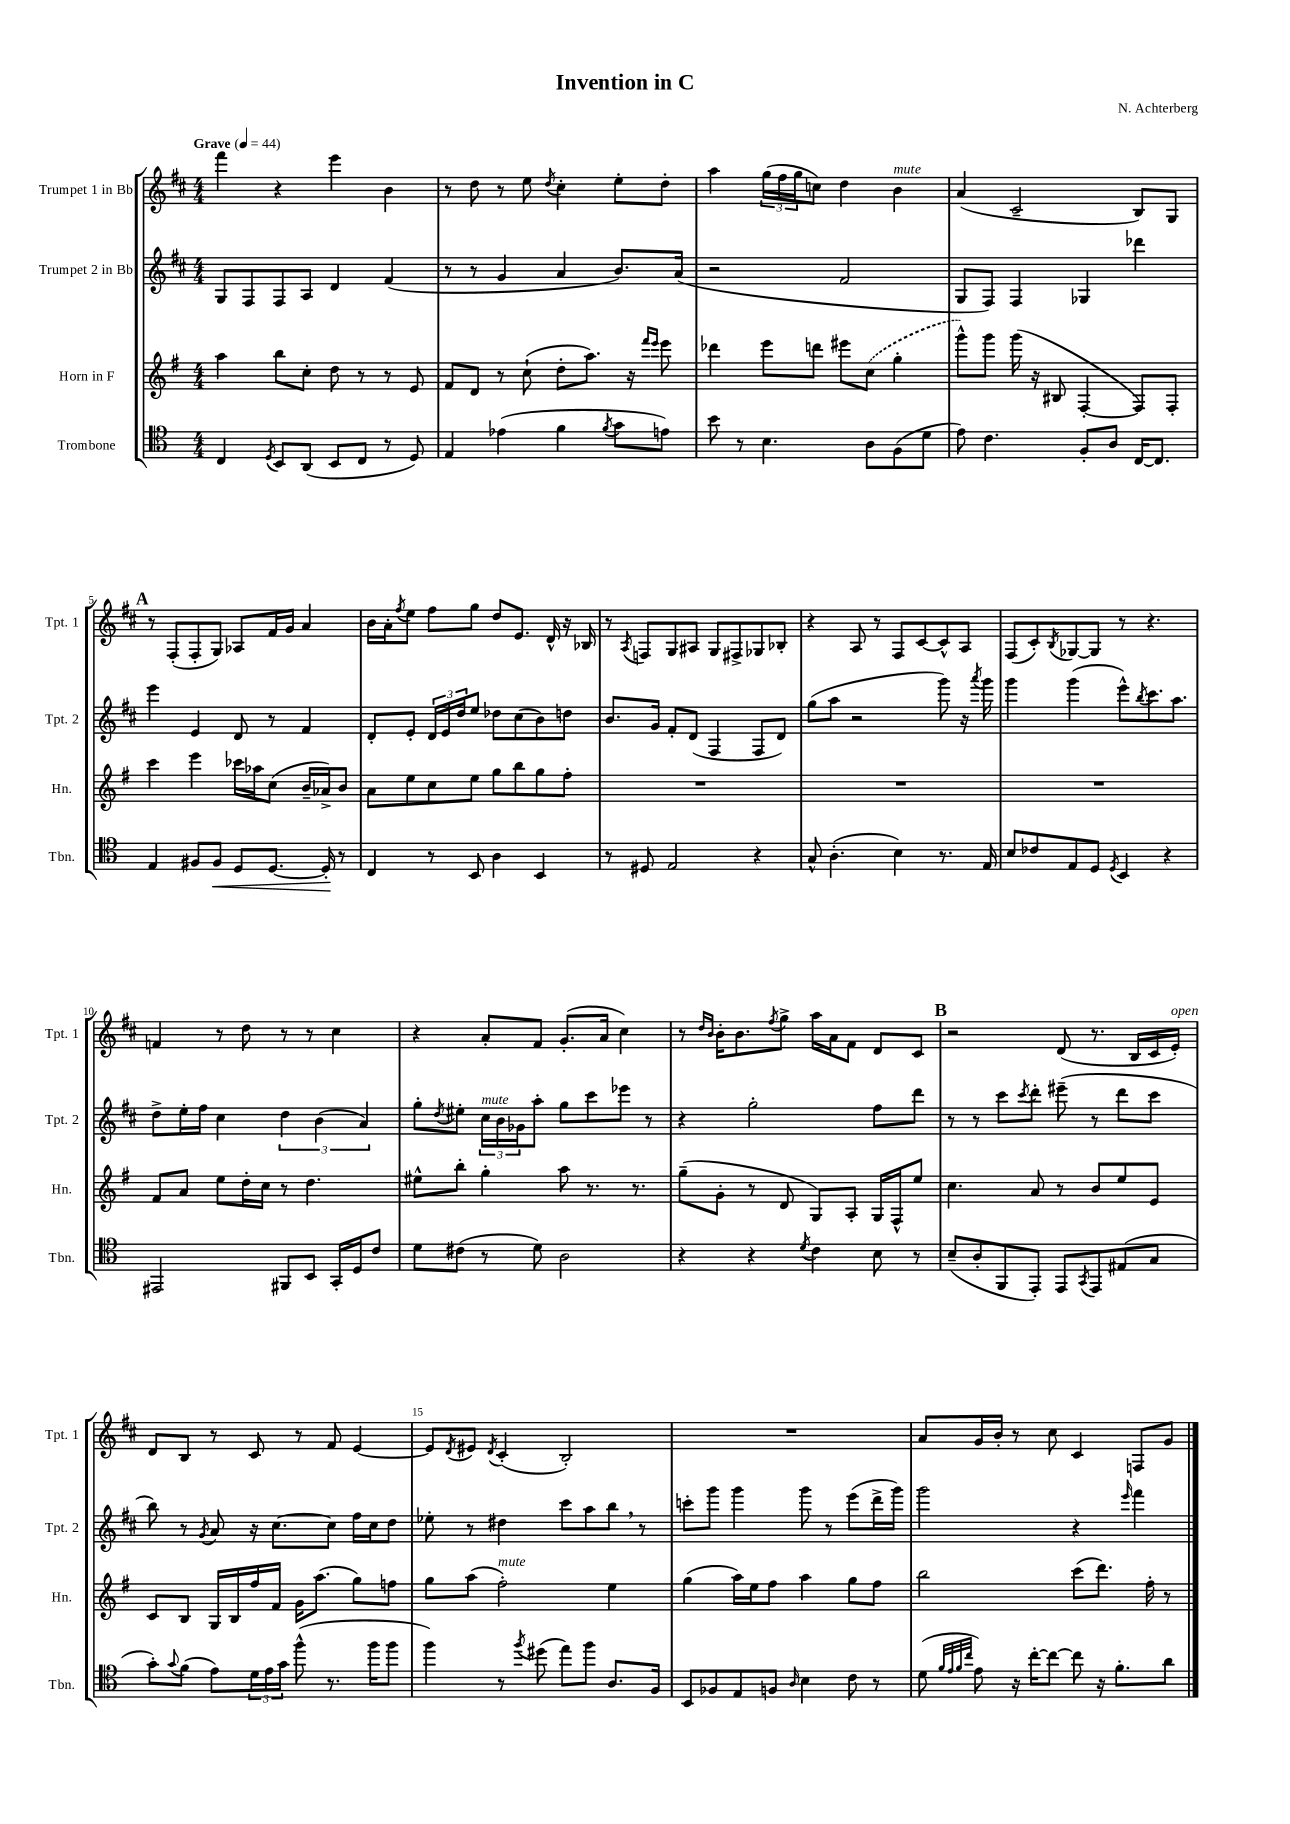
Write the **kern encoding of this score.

**kern	**dynam	**kern	**kern	**kern
*part4	*part4	*part3	*part2	*part1
*staff4	*staff4	*staff3	*staff2	*staff1
*I"Trombone	*	*I"Horn in F	*I"Trumpet 2 in Bb	*I"Trumpet 1 in Bb
*I'Tbn.	*	*I'Hn.	*I'Tpt. 2	*I'Tpt. 1
*clefC4	*	*clefG2	*clefG2	*clefG2
*k[]	*	*k[f#]	*k[f#c#]	*k[f#c#]
*M4/4	*	*M4/4	*M4/4	*M4/4
*MM44	*	*MM44	*MM44	*MM44
=1	=1	=1	=1	=1
!	!	!	!	!LO:TX:a:B:t=Grave
4C/	.	4aa\	8G/L	4fff#\
.	.	.	8F#/	.
8qD/	.	.	.	.
8BB/L	.	8bb\L	8F#/	4r
(8AA/J	.	8cc'\J	8A/J	.
8BB/L	.	8dd\	4d/	4eee\
8C/J	.	8r	.	.
8r	.	8r	(4f#/	4b\
8D/)	.	8e/	.	.
=2	=2	=2	=2	=2
4E/	.	8f#/L	8r	8r
.	.	8d/J	8r	8dd\
(4e-X\	.	8r	4g/	8r
.	.	(8cc`\	.	8ee\
.	.	.	.	8qdd/
4f\	.	8dd'\L	4a/	4cc#'\
.	.	8.aa\J)	.	.
8qf/	.	.	.	.
8g\L	.	.	8.b/L)	8ee'\L
.	.	16r	.	.
.	.	16qqfff#/LL	.	.
.	.	16qqeee/JJ	.	.
8en\J)	.	8eee\	.	8dd'\J
.	.	.	(16a/Jk	.
=3	=3	=3	=3	=3
8b\	.	4ddd-X\	2r	4aa\
8r	.	.	.	.
4.B\	.	8eee\L	.	(24gg\LL
.	.	.	.	24ff#\
.	.	.	.	24gg\J
.	.	8dddn\J	.	8ccn\J)
.	.	8eee#X\L	2f#/	4dd\
8A\L	.	(8cc\J	.	.
!	!	!	!	!LO:TX:a:i:t=mute
(8F\	.	4gg'\	.	4b\
8d\J	.	.	.	.
=4	=4	=4	=4	=4
8e\)	.	8ggg^^\L)	8G/L	(4a/
4.c\	.	8ggg\J	8F#/J)	.
.	.	(16ggg\	4F#/	2c#~/
.	.	16r	.	.
.	.	8B#X/	.	.
8F'/L	.	[4F#'/	4G-X/	.
8A/J	.	.	.	.
[16C/KL	.	8F#/L])	4ddd-X\	8B/L)
8.C/J]	.	.	.	.
.	.	8F#'/J	.	8G/J
!!LO:LB:g=z
!!LO:REH:place=s1:t=A
=5	=5	=5	=5	=5
4E/	.	4ccc\	4eee\	8r
.	.	.	.	(8F#'/L
8F#X/L	.	4eee\	4e/	8F#'/
!	!LO:HP:b	!	!	!
8F#/J	<	.	.	8G/J)
8D/L	.	16ccc-X\LL	8d/	8A-X/L
.	.	16aa-X\J	.	.
[8.D/J	.	(8cc\J	8r	16f#/L
.	.	.	.	16g/JJ
.	.	16b~/LL	4f#/	4a/
16D'/]	.	16a-X^/J)	.	.
8r	[	8b/J	.	.
=6	=6	=6	=6	=6
4C/	.	8a\L	8d'/L	16b\LL
.	.	.	.	16a'\J
.	.	.	.	8qff#/
.	.	8ee\	8e'/J	8ee\J
8r	.	8cc\	24d/LL	8ff#\L
.	.	.	24e/	.
.	.	.	24dd/J	.
8BB/	.	8ee\J	8ee/J	8gg\J
4A\	.	8gg\L	8dd-X\L	8dd/L
.	.	8bb\	(8cc#\	8.e/J
4BB/	.	8gg\	8b\)	.
.	.	.	.	16d^^/
.	.	8ff#'\J	8ddn\J	16r
.	.	.	.	16B-X/
=7	=7	=7	=7	=7
8r	.	1r	8.b/L	8r
.	.	.	.	8qA/
8D#X/	.	.	.	8Fn/L
.	.	.	16g/Jk	.
2E/	.	.	8f#'/L	8G/
.	.	.	(8d/J	8A#X/J
.	.	.	4F#/	8G/L
.	.	.	.	8F#X^/
4r	.	.	8F#/L	8G-X/
.	.	.	8d/J)	8B-X'/J
=8	=8	=8	=8	=8
8G^^/	.	1r	(8gg\L	4r
(4.A'\	.	.	8aa\J	.
.	.	.	2r	8A/
.	.	.	.	8r
4B\)	.	.	.	8F#/L
.	.	.	.	[8c#/
8.r	.	.	8ggg\)	8c#^^/]
.	.	.	16r	8A/J
.	.	.	8qaaa/	.
16E/	.	.	16ggg\	.
=9	=9	=9	=9	=9
8B/L	.	1r	4ggg\	(8F#/L
8c-X/	.	.	.	8c#'/)
.	.	.	.	8qB/
8E/	.	.	(4ggg\	[8G-X/
8D/J	.	.	.	8G-/J]
8qD/	.	.	.	.
4BB/	.	.	8eee^^\L)	8r
.	.	.	8qbb/	.
.	.	.	8.ccc#\	4.r
4r	.	.	.	.
.	.	.	8.aa\J	.
!!LO:LB:g=z
=10	=10	=10	=10	=10
2EE#X/	.	8f#/L	8dd^\L	4fn/
.	.	8a/J	16ee'\L	.
.	.	.	16ff#\JJ	.
.	.	8ee\L	4cc#\	8r
.	.	16dd'\L	.	8dd\
.	.	16cc\JJ	.	.
8FF#X/L	.	8r	6dd\	8r
8BB/J	.	4.dd\	.	8r
.	.	.	(6b\	.
16GG'/LL	.	.	.	4cc#\
16D/J	.	.	.	.
.	.	.	6a/)	.
8c/J	.	.	.	.
=11	=11	=11	=11	=11
8d\L	.	8ee#X^^\L	8gg'\L	4r
.	.	.	8qdd/	.
(8c#X\J	.	8bb'\J	8ee#X'\J	.
!	!	!	!LO:TX:a:i:t=mute	!
8r	.	4gg'\	24cc#\LL	8a'/L
.	.	.	24b\	.
.	.	.	24g-X\J	.
8d\)	.	.	8aa'\J	8f#/J
2A\	.	8aa\	8gg\L	(8.g'/L
.	.	8.r	8ccc#\	.
.	.	.	.	16a/Jk
.	.	.	8eee-X\J	4cc#\)
.	.	8.r	.	.
.	.	.	8r	.
=12	=12	=12	=12	=12
4r	.	(8gg~\L	4r	8r
.	.	.	.	16qqdd/LL
.	.	.	.	16qqb/JJ
.	.	8g'\J	.	16b'\KL
.	.	.	.	8.b\
4r	.	8r	2gg'\	.
.	.	.	.	8qff#/
.	.	8d/	.	8gg^\J
8qd/	.	.	.	.
4c\	.	8G/L)	.	16aa\LL
.	.	.	.	16a\J
.	.	8A'/J	.	8f#\J
8B\	.	16G/LL	8ff#\L	8d/L
.	.	16F#^^/J	.	.
8r	.	8ee/J	8ddd\J	8c#/J
!!LO:REH:place=s1:t=B
=13	=13	=13	=13	=13
(8B~/L	.	4.cc\	8r	2r
8A'/	.	.	8r	.
8FF/	.	.	8ccc#\L	.
.	.	.	8qccc#/	.
8EE'/J)	.	8a/	8ddd'\J	.
8EE/L	.	8r	(8eee#X~\	(8d/
8qGG/	.	.	.	.
8EE/	.	8b/L	8r	8.r
(8E#X/	.	8ee/	8ddd\L	.
.	.	.	.	16B/LL
8G/J	.	8e/J	8ccc#\J	16c#/
!	!	!	!	!LO:TX:a:i:t=open
.	.	.	.	16e'/JJ)
!!LO:LB:g=z
=14	=14	=14	=14	=14
8g'\L)	.	8c/L	8bb\)	8d/L
8qqg/	.	.	.	.
(8f\J	.	8B/J	8r	8B/J
.	.	.	8qg/	.
8e\L)	.	16G/LL	8a/	8r
.	.	16B/	.	.
24d\L	.	16ff#/	16r	8c#/
24e\	.	.	.	.
.	.	16f#/JJ	[8.cc#\L	.
24g\JJ	.	.	.	.
(8ff^^\	.	16g\KL	.	8r
.	.	(8.aa\J	.	.
8.r	.	.	8cc#\J]	8f#/
.	.	8gg\L)	16ff#\LL	[4e/
16ff\KL	.	.	16cc#\J	.
8ff\J	.	8ffn\J	8dd\J	.
=15	=15	=15	=15	=15
4ff\)	.	8gg\L	8ee-X'\	8e/L]
.	.	.	.	8qd/
.	.	(8aa\J	8r	8e#X/J
.	.	.	.	8qd/
!	!	!LO:TX:a:i:t=mute	!	!
8r	.	2ff#'\)	4dd#X\	(4c#'/
8qff/	.	.	.	.
(8dd#X\	.	.	.	.
8ee\L)	.	.	8ccc#\L	2B'/)
8ff\J	.	.	8aa\	.
8.A/L	.	4ee\	8bb,\J	.
.	.	.	8r	.
16F/Jk	.	.	.	.
=16	=16	=16	=16	=16
8BB/L	.	(4gg\	8cccn'\L	1r
8F-X/	.	.	8ggg\J	.
8E/	.	16aa\LL)	4ggg\	.
.	.	16ee\J	.	.
8Fn/J	.	8ff#\J	.	.
16qqA/	.	.	.	.
4B\	.	4aa\	8ggg\	.
.	.	.	8r	.
8c\	.	8gg\L	(8eee\L	.
8r	.	8ff#\J	16ddd^\L	.
.	.	.	16ggg\JJ)	.
=17	=17	=17	=17	=17
(8d\	.	2bb\	2ggg\	8a/L
32qqf/LLL	.	.	.	.
32qqe/	.	.	.	.
32qqf/	.	.	.	.
32qqcc/JJJ	.	.	.	.
8e\)	.	.	.	16g/L
.	.	.	.	16b'/JJ
16r	.	.	.	8r
[16cc'\KL	.	.	.	.
8cc\J_	.	.	.	8cc#\
8cc\]	.	(8ccc\L	4r	4c#/
16r	.	8.ddd\J)	.	.
8.f'\L	.	.	.	.
.	.	.	16qqeee/	.
.	.	.	4fff#\	8Fn/L
.	.	16ff#'\	.	.
8a\J	.	8r	.	8g/J
==	==	==	==	==
*-	*-	*-	*-	*-
